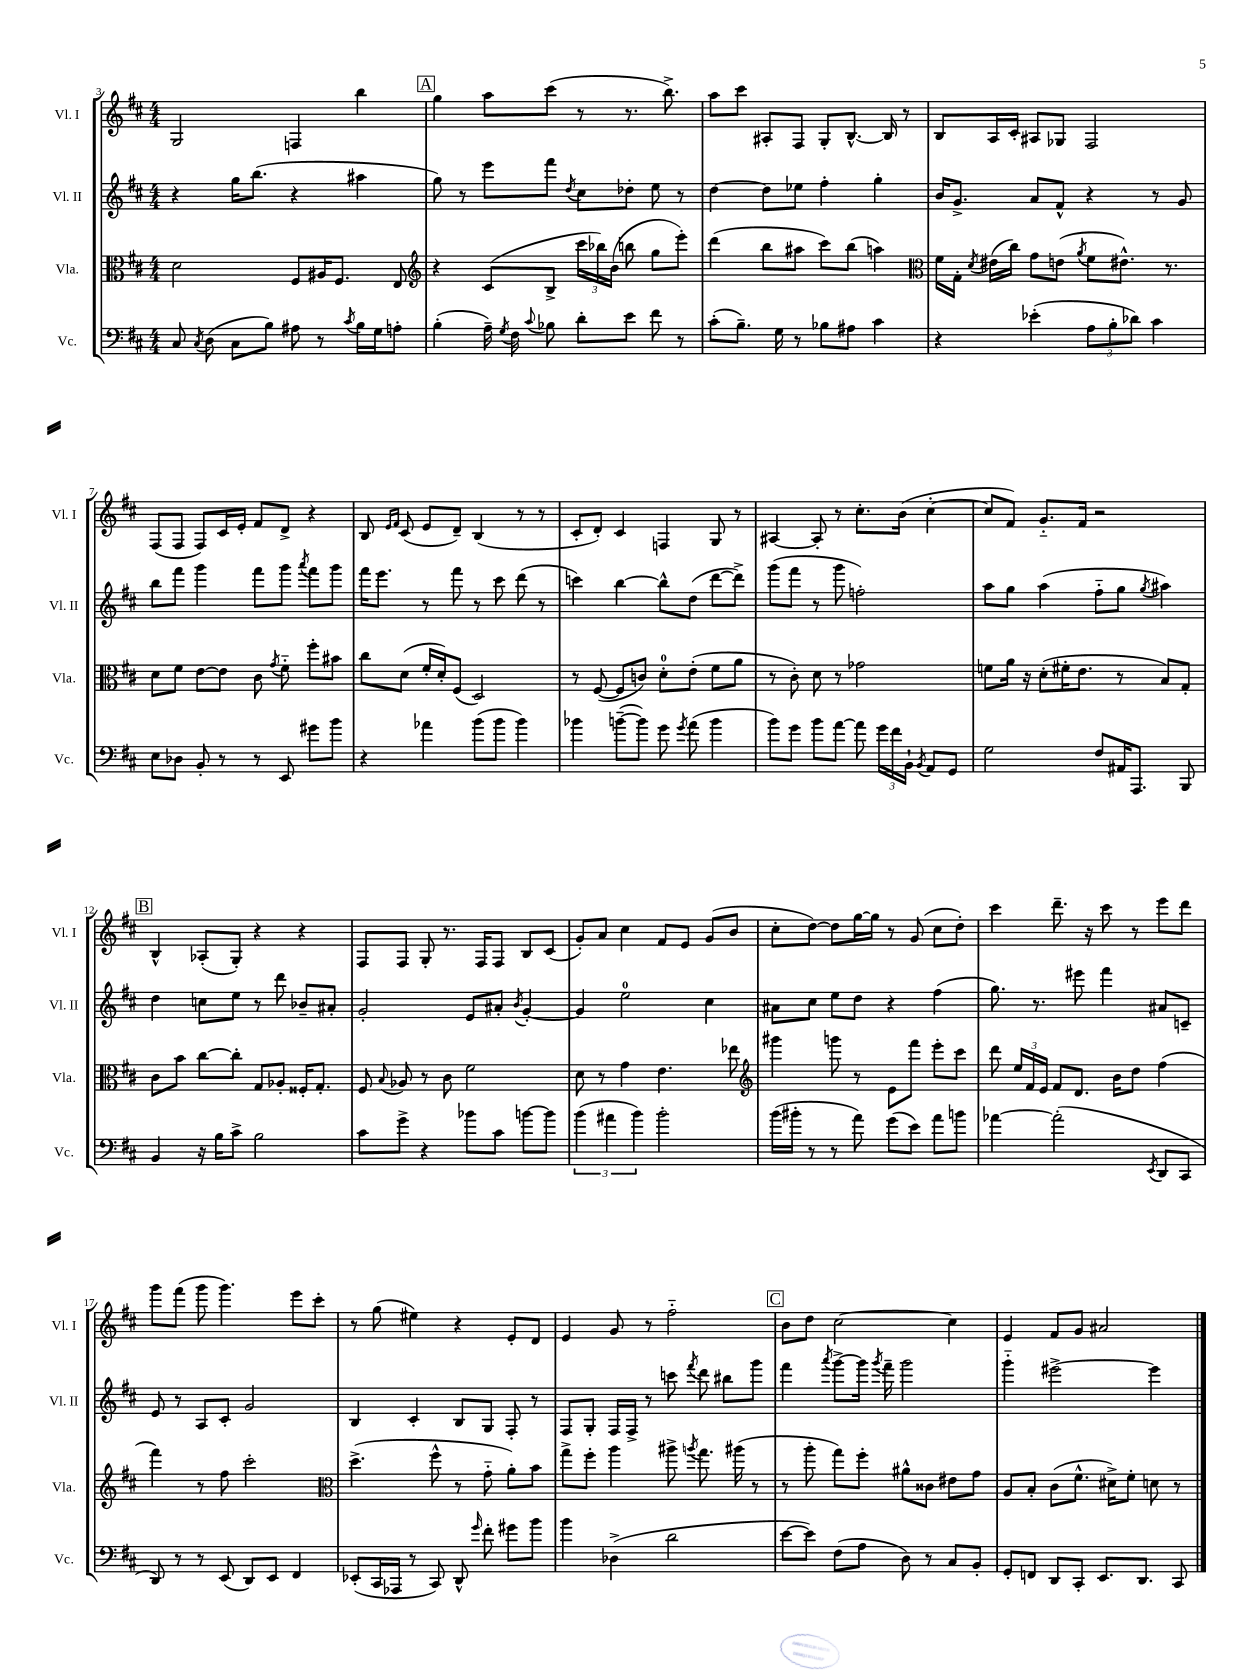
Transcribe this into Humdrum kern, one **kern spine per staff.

**kern	**kern	**kern	**kern
*staff4	*staff3	*staff2	*staff1
*clefF4	*clefC3	*clefG2	*clefG2
*k[f#c#]	*k[f#c#]	*k[f#c#]	*k[f#c#]
*M4/4	*M4/4	*M4/4	*M4/4
8C#/	2d\	4r	2G/
8qC#/	.	.	.
(8D\	.	.	.
8C#\L	.	16gg\LK	.
.	.	(8.bb\J	.
8B\J)	.	.	.
8A#\	8F#/L	4r	4F/
8r	16A#/K	.	.
.	8.F#/J	.	.
8qc#/	.	.	.
16B\LL	.	4aa#\	4bb\
16G\J	.	.	.
8A'\J	8E/	.	.
=	=	=	=
*	*clefG2	*	*
(4B'\	4r	8gg\)	4gg\
.	.	8r	.
16A~\)	(8c#/L	8eee\L	8aa\L
8qG/	.	.	.
16F#\	.	.	.
8qqc#/	.	.	.
8B-\	8B^/J	8fff#\J	(8ccc#\J
.	.	8qdd/	.
8d'\L	24ccc#\LL	8cc#\L	8r
.	24bb-\)	.	.
.	(24b\JJ	.	.
8e\J	8bb\	8dd-'\J	8.r
8f#\	8gg\L	8ee\	.
.	.	.	8.bb^\)
8r	8eee'\J)	8r	.
=	=	=	=
(8c#'\L	(4ddd\	[4dd\	8aa\L
8.B~\J)	.	.	8ccc#\J
.	8bb\L	8dd\]L	8A#'/L
16G\	.	.	.
8r	8aa#\J	8ee-\J	8F#/J
8B-\L	8ccc#\L)	4ff#'\	8G'/L
8A#\J	(8bb\J	.	[8.B^^/J
4c#\	4aa\)	4gg'\	.
.	.	.	16B/]
.	.	.	8r
=	=	=	=
*	*clefC3	*	*
4r	16f#\LL	16b/LK	8B/L
.	16G'\JJ	8.g^/J	.
.	8qd/	.	.
.	(16e#\LL	.	16A/L
.	16cc#\JJ)	.	16c#'/JJ
(4e-'\	8g\L	8a/L	8A#/L
.	(8e\J	8f#^^/J	8G-/J
.	8qa/	.	.
12A\L	8f#\L	4r	2F#/
12B'\	.	.	.
.	8.e#^^\J)	.	.
12d-\J)	.	.	.
4c#\	.	8r	.
.	8.r	.	.
.	.	8g/	.
=	=	=	=
8E\L	8d\L	8bb\L	(8F#/L
8D-\J	8f#\J	8fff#\J	8F#/J
8BB'/	[8e\L	4ggg\	8F#/L)
8r	8e\]J	.	16c#/L
.	.	.	16e'/JJ
8r	8c#\	8fff#\L	8f#/L
.	8qg/	.	.
8EE/	8f#'~\	8ggg\J	8d^/J
.	.	8qaaa/	.
8g#\L	8ff#'\L	8fff#\L	4r
8b\J	8b#\J	8ggg\J	.
=	=	=	=
4r	8cc#\L	16fff#\LK	8B/
.	.	8.eee\J	.
.	.	.	16qqe/LL
.	.	.	16qqf#/JJ
.	(8d\J	.	(8c#/
4a-\	16f#'/LL	8r	8e/L
.	16d'/J)	.	.
.	(8F#/J	8fff#\	8d~/J)
(8b\L	2D/)	8r	(4B/
8b\J	.	8ccc#\	.
4b\)	.	(8ddd\	8r
.	.	8r	8r
=	=	=	=
4b-\	8r	4ccc\)	8c#'/L
.	([8F#/	.	8d'/J)
([8b~\L	8F#/]L	[4bb\	4c#/
8b\]J)	8c/J)	.	.
8g\	8d'\L	8bb^^\]L	4F/
8qg/	.	.	.
(8a\	(8e'\J	(8dd\J	.
4b\	8f#\L	[8ddd\L	8G/
.	8a\J	8ddd^\]J)	8r
=	=	=	=
8b\L)	8r	(8ggg\L	[4A#/
8g\J	8c#'\)	8fff#\J	.
8b\L	8d\	8r	8A#'/]
[8a\J	8r	8ggg\	8r
8a\]	2g-\	2ff'\)	8.cc#'\L
24g\LL	.	.	.
24f#\	.	.	.
.	.	.	(16b\Jk
24BB`\JJ	.	.	.
8qBB/	.	.	.
8AA/L	.	.	[4cc#'\
8GG/J	.	.	.
=	=	=	=
2G\	8f\L	8aa\L	8cc#/]L
.	16a\Jk	8gg\J	8f#/J)
.	16r	.	.
.	(8d'\L	(4aa\	8.g'~/L
.	16f#'\K	.	.
.	8.e\J	.	16f#/Jk
8F#/L	.	8ff#'~\L	2r
16AA#/K	8r	8gg\J	.
8.AAA/J	.	.	.
.	.	8qgg/	.
.	8B/L)	4aa#\)	.
8BBB/	8G'/J	.	.
=	=	=	=
4BB/	8c#\L	4dd\	4B^^/
.	8b\J	.	.
16r	[8cc#\L	8cc\L	(8A-'/L
16B\LK	.	.	.
8c#^\J	8cc#'\]J	8ee\J	8G'/J)
2B\	8G/L	8r	4r
.	8A-'/J	8ddd\	.
.	16F##'/LK	8b-~/L	4r
.	8.G'/J	.	.
.	.	8a#'/J	.
=	=	=	=
8c#\L	8F#/	2g'/	8F#/L
.	8qqB/	.	.
8g^\J	8A-/	.	8F#/J
4r	8r	.	8G'/
.	8c#\	.	8.r
8b-\L	2f#\	8e/L	.
.	.	.	16F#/LK
8c#\J	.	8a#'/J	8F#/J
.	.	8qb/	.
[8b\L	.	[4g'/	8B/L
8b\]J	.	.	(8c#/J
=	=	=	=
(6b\	8d\	4g/]	8g'/L)
.	8r	.	8a/J
6a#\	.	.	.
.	4g\	2ee\	4cc#\
6b\)	.	.	.
2b'\	4.e\	.	8f#/L
.	.	.	8e/J
.	.	4cc#\	(8g/L
.	8ee-\	.	8b/J
=	=	=	=
*	*clefG2	*	*
(16b\LL	4ggg#\	8a#\L	8cc#'\L
16b#'\JJ	.	.	.
8r	.	8cc#\J	[8dd\J)
8r	8ggg\	8ee\L	8dd\]L
8a\)	8r	8dd\J	[16gg\L
.	.	.	16gg\]JJ
(8g\L	8e\L	4r	8r
8e\J)	8fff#\J	.	(8g/
8a\L	8eee'\L	(4ff#\	8cc#\L
8b\J	8ccc#\J	.	8dd'\J)
=	=	=	=
[4a-\	8ddd\	8.gg\)	4ccc#\
.	24ee/LL	.	.
.	24f#/	.	.
.	.	8.r	.
.	24e/JJ	.	.
(2a-'\]	8f#/L	.	8.ddd~\
.	8.d/J	8eee#\	.
.	.	.	16r
.	.	4fff#\	8ccc#\
.	16b\LK	.	.
.	8dd\J	.	8r
8qEE/	.	.	.
8DD/L	(4ff#\	8a#/L	8eee\L
8CC#/J	.	8c~/J	8ddd\J
=	=	=	=
8DD/)	4fff#\)	8e/	8ggg\L
8r	.	8r	(8fff#\J
8r	8r	8A/L	8ggg\
(8EE/	8ff#\	8c#'/J	4.ggg\)
8DD/L)	2ccc#'\	2g/	.
8EE/J	.	.	.
4FF#/	.	.	8eee\L
.	.	.	8ccc#'\J
=	=	=	=
*	*clefC3	*	*
(8EE-'/L	(4.dd^\	4B/	8r
16CC#/L	.	.	(8gg\
16AAA-/JJ	.	.	.
8r	.	4c#'/	4ee#\)
8CC#/)	8ff#^^\	.	.
8DD^^/	8r	8B/L	4r
16qqg/	.	.	.
8f#'\	8g'~\	8G/J	.
8g#\L	8a'\L)	8F#'/	8e'/L
8b\J	8b\J	8r	8d/J
=	=	=	=
4b\	8gg^\L	8F#/L	4e/
.	8ff#'\J	8G'/J	.
(4D-^\	4aa\	16F#/LL	8g/
.	.	16F#^/JJ	.
.	.	8r	8r
2d\	8aa#^\	8ccc\	2ff#'~\
.	8qaa/	8qfff#/	.
.	8.gg\	8ddd\	.
.	.	8bb#\L	.
.	(16aa#\	.	.
.	8r	8ggg\J	.
=	=	=	=
[8e\L	8r	4fff#\	8b\L
8e\]J)	8aa'\	.	8dd\J
.	.	8qaaa/	.
(8F#\L	8gg\L)	[8ggg^\L	[2cc#\
8A\J	8ff#'\J	16ggg\]Jk	.
.	.	8qggg/	.
.	.	16fff#~\	.
8D\)	8a#^^\L	2ggg\	.
8r	8c##\J	.	.
8C#/L	8e#\L	.	4cc#\]
8BB'/J	8g\J	.	.
=	=	=	=
8GG'/L	8A/L	4ggg'~\	4e/
8FF/J	8B'/J	.	.
8DD/L	(8c#\L	[2eee#^\	8f#/L
8CC#'/J	8.f#^^\J	.	8g/J
8.EE/L	.	.	2a#/
.	16d#^\LK)	.	.
.	8f#'\J	.	.
8.DD/J	.	.	.
.	8d\	4eee#\]	.
8CC#/	8r	.	.
==	==	==	==
*-	*-	*-	*-
